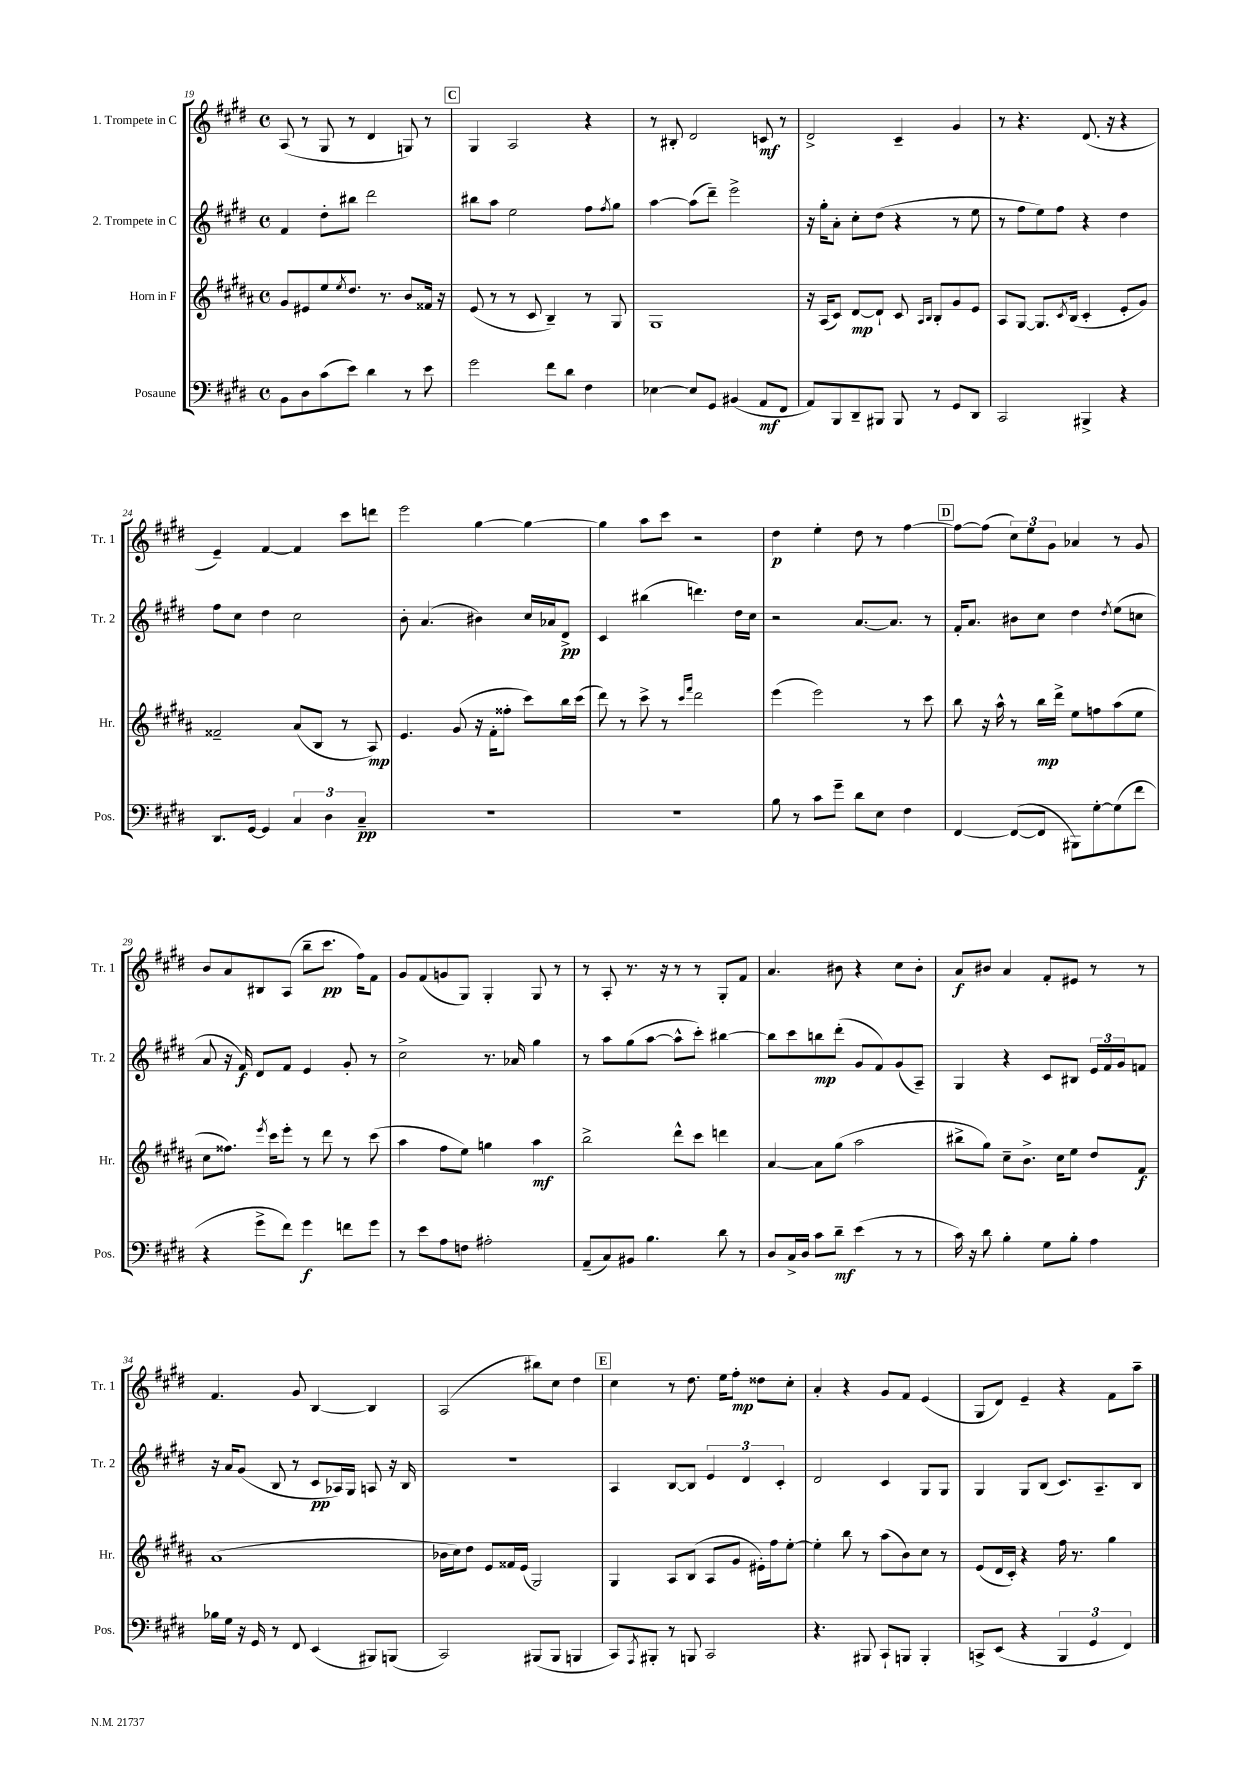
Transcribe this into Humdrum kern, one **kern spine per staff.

**kern	**kern	**kern	**kern
*staff4	*staff3	*staff2	*staff1
*clefF4	*clefG2	*clefG2	*clefG2
*k[f#c#g#d#]	*k[f#c#g#d#a#]	*k[f#c#g#d#]	*k[f#c#g#d#]
*M4/4	*M4/4	*M4/4	*M4/4
*met(c)	*met(c)	*met(c)	*met(c)
8BB	8g#	4f#	(8A
8D#	8e#	.	8r
(8c#	8ee	8dd#'	8G#
.	8qee	.	.
8e)	8.dd#	8bb#	8r
4d#	.	2ddd#	4d#
.	8.r	.	.
8r	8b	.	8G)
8e	16f##	.	8r
.	16r	.	.
=	=	=	=
2g#	(8e	8bb#	4G#
.	8r	8aa	.
.	8r	2ee	2A
.	8c#	.	.
8f#	4B~)	.	.
8d#	.	.	.
4F#	8r	8ff#	4r
.	.	8qff#	.
.	8G#	8gg#	.
=	=	=	=
[4E-	1G#	[4aa	8r
.	.	.	8B#'
8E-]	.	(8aa]	2d#
8GG#	.	8ddd#~)	.
(4BB#	.	2eee^	.
8AA	.	.	8c
8FF#	.	.	8r
=	=	=	=
8AA)	16r	16r	2d#^
.	(16A#	16gg#'	.
8BBB	8c#)	8a'	.
8DD#~	[8d#	8cc#'	.
8BBB#	8d#`]	(8dd#	.
8BBB#	8c#	4r	4c#~
.	16qqA#	.	.
.	16qqB	.	.
8r	8B'	.	.
8GG#	8g#	8r	4g#
8DD#	8e	8ee	.
=	=	=	=
2CC#	8A#	8r	8r
.	[8G#	8ff#	4.r
.	8.G#]	8ee)	.
.	.	8ff#	.
.	8qc#	.	.
.	(16B	.	.
4BBB#^	4c#'	4r	(8.d#
.	.	.	16r
4r	8e'	4dd#	4r
.	8g#)	.	.
=	=	=	=
8.DD#	2f##~	8ff#	4e~)
.	.	8cc#	.
[16GG#	.	.	.
4GG#]	.	4dd#	[4f#
6C#	(8a#	2cc#	4f#]
.	8B	.	.
6D#	.	.	.
.	8r	.	8ccc#
6C#~	.	.	.
.	8A#)	.	8ddd
=	=	=	=
1r	4.e	8b'	2eee
.	.	(4.a	.
.	(8g#	.	.
.	16r	4b#)	[4gg#
.	16f#'	.	.
.	8ff##'	.	.
.	8ccc#)	16cc#	4gg#_
.	.	16a-	.
.	16bb	8d#^	.
.	(16ccc#	.	.
=	=	=	=
1r	8ddd#)	4c#	4gg#]
.	8r	.	.
.	8ccc#^	(4bb#	8aa
.	8r	.	8ccc#
.	16qqccc#	.	.
.	16qqfff#	.	.
.	2ddd#	4.ddd)	2r
.	.	16dd#	.
.	.	16cc#	.
=	=	=	=
8B	(4eee	2r	4dd#
8r	.	.	.
8c#	2eee)	.	4ee'
8g#~	.	.	.
8d#	.	[8.a	8dd#
8E	.	.	8r
.	.	8.a]	.
4F#	8r	.	[4ff#
.	8ccc#	8r	.
=	=	=	=
[4FF#	8bb	16f#'	8ff#_
.	.	8.a	.
.	16r	.	(8ff#]
.	16aa#^^	.	.
(8FF#_	8r	8b#	12cc#)
.	.	.	12ee
8FF#]	16bb	8cc#	.
.	.	.	12g#
.	16ddd#^	.	.
8BBB#)	8ee	4dd#	4a-
[8G#'	8ff	.	.
.	.	8qdd#	.
(8G#]	(8aa#	(8ee	8r
8f#	8ee	8cc	8g#
=	=	=	=
4r	8cc#	8a	8b
.	8.ff##)	16r	8a
.	.	16f#)	.
8g#^	.	8d#	8B#
.	8qeee	.	.
.	16ccc#	.	.
8f#)	8eee'	8f#	(8A
4g#	8r	4e	8bb~
.	8ddd#	.	8.ccc#
8f	8r	8g#'	.
.	.	.	16ff#)
8g#	(8ccc#	8r	8f#
=	=	=	=
8r	4aa#	2cc#^	8g#
8e	.	.	(8f#
8A	8ff#	.	8g
8F	8ee)	.	8G#)
2A#'	4gg	8.r	4G#'
.	.	16a-	.
.	4aa#	4gg#	8G#
.	.	.	8r
=	=	=	=
(8AA~	2bb^	8r	8r
8C#)	.	8aa	8A'
8BB#	.	(8gg#	8.r
4.B	.	[8aa	.
.	.	.	16r
.	8ddd#^^	8aa^^]	8r
.	8ccc#	8ccc#')	8r
8d#	4ddd	[4bb#	8G#'
8r	.	.	8f#
=	=	=	=
8D#	[4a#	8bb#]	4.a
16C#^	.	8ccc#	.
16D#	.	.	.
8c#	8a#]	8bb	.
8d#~	(8gg#	(8ddd#'	8b#
(4e	2aa#	8g#	4r
.	.	8f#)	.
8r	.	(8g#	8cc#
8r	.	8A~)	8b#'
=	=	=	=
16c#)	8bb#^	4G#	8a
16r	.	.	.
8d#	8gg#)	.	8b#
4B'	8cc#~	4r	4a
.	8.b^	.	.
8G#	.	8c#	8f#'
.	16cc#	.	.
8B'	8ee	8B#	8e#
4A	8dd#	24e	8r
.	.	24f#	.
.	.	24g#	.
.	8f#	8f	8r
=	=	=	=
16B-	(1a#	16r	4.f#
16G#	.	16a	.
16r	.	(8g#	.
16GG#	.	.	.
8r	.	8B	.
8FF#	.	8r	8g#
(4EE	.	8c#	[4B
.	.	16A-)	.
.	.	16G#	.
8BBB#)	.	8A	4B]
(8BBB	.	16r	.
.	.	16B	.
=	=	=	=
2CC#)	16b-	1r	(2A
.	16cc#)	.	.
.	8dd#	.	.
.	8e	.	.
.	16f##	.	.
.	(16e	.	.
(8BBB#	2G#)	.	8bb#)
8BBB#	.	.	8cc#
4BBB	.	.	4dd#
=	=	=	=
8CC#)	4G#	4A	4cc#
8qAAA	.	.	.
8BBB#'	.	.	.
8r	8A#	[8B	8r
8BBB	(8B	8B]	8.dd#
2CC#	8A#	6e	.
.	.	.	16ee
.	8g#	.	8ff#'
.	.	6d#	.
.	16e#')	.	8dd##
.	16ff#	.	.
.	.	6c#'	.
.	[8ee'	.	8cc#'
=	=	=	=
4.r	4ee']	2d#	4a'
.	8bb	.	4r
8BBB#	8r	.	.
8CC#`	(8aa#	4c#	8g#
8BBB	8b)	.	8f#
4BBB'	8cc#	8G#	(4e
.	8r	8G#	.
=	=	=	=
8CC^	(8e	4G#	8G#
(8EE	16d#	.	8d#)
.	16c#')	.	.
4r	4r	8G#	4e~
.	.	(8B	.
6BBB	16ff#	8.c#)	4r
.	8.r	.	.
6GG#	.	.	.
.	.	8.A~	.
.	4gg#	.	8f#
6FF#)	.	.	.
.	.	8B	8aa~
==	==	==	==
*-	*-	*-	*-
